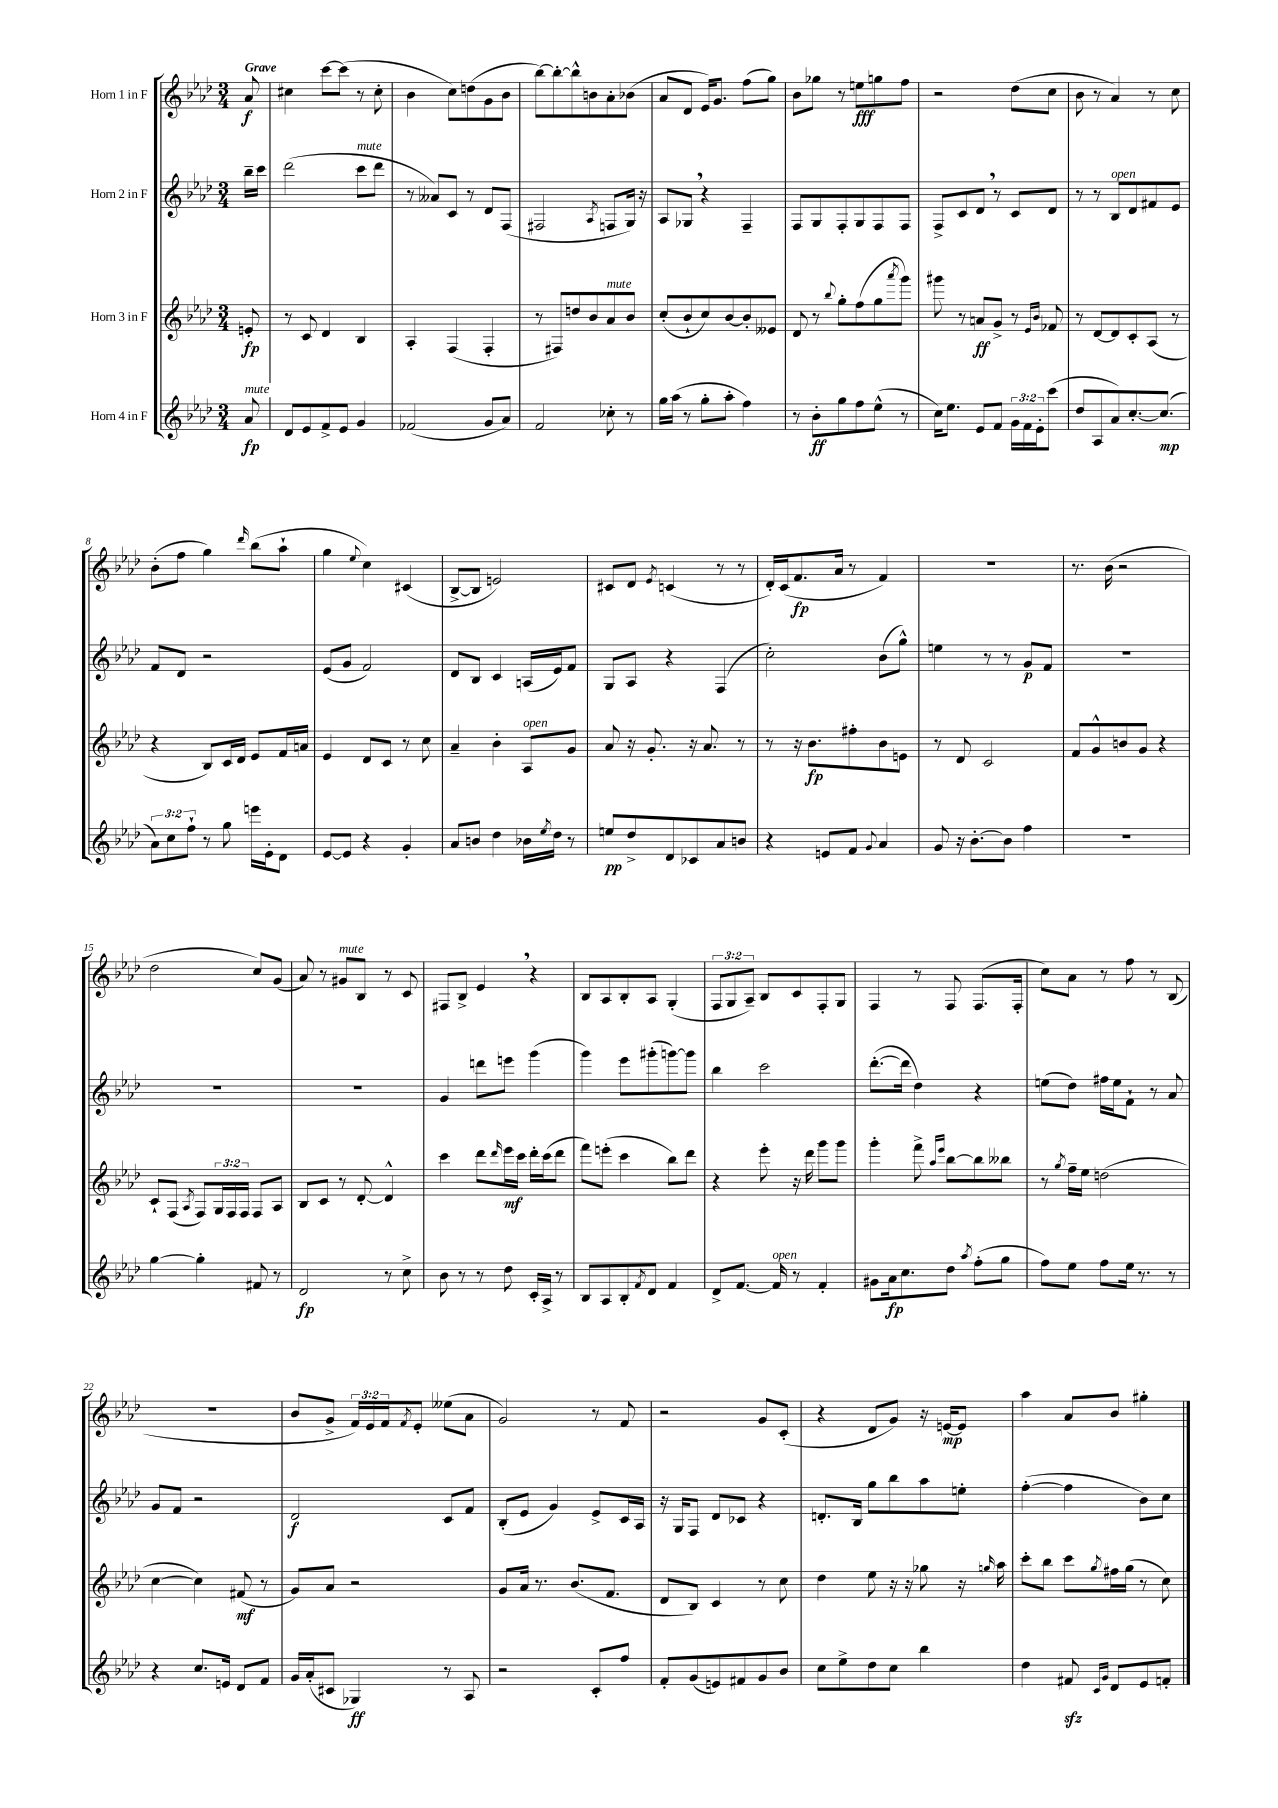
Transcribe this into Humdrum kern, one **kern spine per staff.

**kern	**kern	**kern	**kern
*staff4	*staff3	*staff2	*staff1
*clefG2	*clefG2	*clefG2	*clefG2
*k[b-e-a-d-]	*k[b-e-a-d-]	*k[b-e-a-d-]	*k[b-e-a-d-]
*M3/4	*M3/4	*M3/4	*M3/4
8a-/	8e'/	16bb-~\LL	8a-/
.	.	16ccc\JJ	.
=	=	=	=
8d-/L	8r	(2ddd-\	4cc#\
8e-/	8c/	.	.
8f^/	4d-/	.	[8ccc\L
8e-/J	.	.	(8ccc\]J
4g/	4B-/	8ccc\L	8r
.	.	8ddd-\J	8cc#'\
=	=	=	=
(2f-/	4A-'/	8r	4b-\
.	.	8a--/L)	.
.	(4F/	8c/J	8cc\L)
.	.	8r	(8dd\
8g/L	4F'/	8d-/L	8g\
8a-/J)	.	(8F/J	8b-\J
=	=	=	=
2f/	8r	2F#/	[8bb-\L)
.	8F#/L)	.	8bb-'\_
.	8dd/	.	8bb-^^\]
.	8b-/	.	8b\
.	.	8qA-/	.
8cc-'\	8a-/	8F/L	8a-'\
8r	8b-/J	16G/Jk)	(8b-\J
.	.	16r	.
=	=	=	=
16gg\LL	(8cc'/L	8A-/L	8a-/L
(16aa-\JJ	.	.	.
8r	8b-`/	8G-/J	8d-/J
8gg'\L	8cc/)	4r	16e-/LK)
.	.	.	8.g/J
8aa-'\J	[8b-/	.	.
4ff\)	8b-'/]	4F~/	(8ff\L
.	8e--/J	.	8gg\J)
=	=	=	=
8r	8d-/	8F/L	8b-\L
8b-'\L	8r	8G/	8gg-\J
.	8qqbb-/	.	.
8gg\	8gg'\L	8F'/	8r
8ff\	(8ff\	8G/	8ee\L
(8ee-^^\J	8gg\	8F/	8gg\
.	8qaaa-/	.	.
8r	8ggg\J)	8F/J	8ff\J
=	=	=	=
16cc\LK)	8ggg#\	8F^/L	2r
8.ee-\J	.	.	.
.	8r	8c/	.
8e-/L	8a/L	8d-/J	.
8f/J	8g^/J	8r	.
24g\LL	8r	8c/L	(8dd-\L
24f\	.	.	.
24e-'\J	.	.	.
.	16qqe-/LL	.	.
.	16qqb-/JJ	.	.
(8ccc\J	8f-/	8d-/J	8cc\J
=	=	=	=
8dd-/L	8r	8r	8b-\
8A-/	[8d-/L	8r	8r
8a-/)	8d-/]	8B-/L	4a-/)
[8.cc'/	8c'/	8d-/	.
.	(8A-/J	8f#/	8r
(8.cc/]J	.	.	.
.	8r	8e-/J	8cc\
=	=	=	=
12a-\L)	4r	8f/L	(8b-'\L
12cc\	.	.	.
.	.	8d-/J	8ff\J
12ff`\J	.	.	.
8r	8B-/L)	2r	4gg\)
8gg\	16c/L	.	.
.	16d-/JJ	.	.
.	.	.	16qqddd-/
16eee\LL	8e-/L	.	(8bb-\L
16e-'\J	.	.	.
8d-\J	16f/L	.	8aa-`\J
.	16a/JJ	.	.
=	=	=	=
[8e-/L	4e-/	(8e-/L	4gg\
8e-/]J	.	8g/J	.
.	.	.	8qqee-/
4r	8d-/L	2f/)	4cc\)
.	8c/J	.	.
4g'/	8r	.	(4c#/
.	8cc\	.	.
=	=	=	=
8a-/L	4a-~/	8d-/L	[8B-^/L
8b/J	.	8B-/J	8B-/]J
4dd-\	4b-'\	4c/	2e/)
16b-\LL	8A-/L	(16A/LL	.
8qee-/	.	.	.
16dd-\JJ	.	16e-/J)	.
8r	8g/J	8f/J	.
=	=	=	=
8ee/L	8a-/	8G/L	8c#/L
8dd-^/	16r	8A-/J	8d-/J
.	8.g'/	.	.
.	.	.	8qe-/
8d-/	.	4r	(4c/
8c-/	16r	.	.
.	8.a-/	.	.
8a-/	.	(4F/	8r
8b/J	8r	.	8r
=	=	=	=
4r	8r	2cc'\)	16d-'/LL)
.	.	.	(16c/J
.	16r	.	8.f/
.	8.b-\L	.	.
8e/L	.	.	.
.	.	.	16a-/Jk
8f/J	8ff#'\	.	8r
8qqg/	.	.	.
4a-/	8b-\	(8b-\L	4f/)
.	8e\J	8gg^^\J)	.
=	=	=	=
8g/	8r	4ee\	2.r
16r	8d-/	.	.
[8.b-'\L	.	.	.
.	2c/	8r	.
8b-\]J	.	8r	.
4ff\	.	8g/L	.
.	.	8f/J	.
=	=	=	=
2.r	8f/L	2.r	8.r
.	8g^^/	.	.
.	.	.	(16b-\
.	8b/	.	2r
.	8g/J	.	.
.	4r	.	.
=	=	=	=
[4gg\	8c`/L	2.r	2dd-\
.	(8F/J	.	.
.	8qA-/	.	.
4gg'\]	8F/L)	.	.
.	24G/L	.	.
.	24F/	.	.
.	24F/JJ	.	.
8f#/	8F/L	.	8cc/L)
8r	8A-/J	.	(8g/J
=	=	=	=
2d-/	8B-/L	2.r	8a-/)
.	8c/J	.	8r
.	8r	.	8g#/L
.	[8d-'/	.	8B-/J
8r	4d-^^/]	.	8r
8cc^\	.	.	8c/
=	=	=	=
8b-\	4ccc\	4g/	8F#/L
8r	.	.	8B-^/J
8r	8ddd-\L	8ddd\L	4e-/
.	16qqddd-/	.	.
8dd-\	16eee-\L	8eee\J	.
.	16ccc\JJ	.	.
16c'/LL	16ddd-'\LL	(4ggg\	4r
16A-^/JJ	(16ccc\J	.	.
8r	8ddd-\J	.	.
=	=	=	=
8B-/L	8fff\L)	4ggg\)	8B-/L
8A-/	(8eee'\J	.	8A-/
8B-'/	4ccc\	8eee-\L	8B-'/
8qf/	.	.	.
8d-/J	.	(8ggg#'\	8A-/J
4f/	8bb-\L)	[8ggg\)	(4G'/
.	8ddd-\J	8ggg\]J	.
=	=	=	=
8d-^/L	4r	4bb-\	12F/L
.	.	.	12G/
[8.f/J	.	.	.
.	.	.	12A-~/J)
.	8eee-'\	2ccc\	8B-/L
16f/]	.	.	.
8r	16r	.	8c/
.	16ddd-\	.	.
4f'/	8ggg\L	.	8F'/
.	8ggg\J	.	8G/J
=	=	=	=
8g#\L	4ggg'\	([8.ddd-'\L	4F/
16a-\k	.	.	.
8.cc\	.	16ddd-\]Jk	.
.	8fff^\	4dd-\)	8r
.	16qqaa-/LL	.	.
.	16qqeee-/JJ	.	.
8dd-\J	[8bb-\L	.	8F/
8qaa-/	.	.	.
(8ff'\L	8bb-\]	4r	(8.F/L
8gg\J	8bb--\J	.	.
.	.	.	16F'/Jk
=	=	=	=
8ff\L)	8r	(8ee\L	8cc\L)
.	8qgg/	.	.
8ee-\J	16ff~\LL	8dd-\J)	8a-\J
.	16ee-\JJ	.	.
8ff\L	(2dd\	16ff#\LL	8r
.	.	16ee\J	.
16ee-\Jk	.	8f`\J	8ff\
8.r	.	.	.
.	.	8r	8r
8r	.	8a-/	(8B-/
=	=	=	=
4r	[4cc\	8g/L	2.r
.	.	8f/J	.
8.cc/L	4cc\])	2r	.
16e/Jk	.	.	.
8d-/L	(8f#/	.	.
8f/J	8r	.	.
=	=	=	=
16g/LL	8g/L)	2d-/	8b-/L
(16a-'/J	.	.	.
8c#/J	8a-/J	.	8g^/J
4G-/)	2r	.	24f/LL)
.	.	.	24e-/
.	.	.	24f/J
.	.	.	8qf/
.	.	.	8e-'/J
8r	.	8c/L	(8ee--\L
8A-/	.	8f/J	8a-\J
=	=	=	=
2r	8g/L	(8B-'/L	2g/)
.	16a-/Jk	8e-/J	.
.	8.r	.	.
.	.	4g/)	.
.	(8.b-/L	.	.
8c'/L	.	8e-^/L	8r
.	8.f/J	.	.
8ff/J	.	16c/L	8f/
.	.	16A-/JJ	.
=	=	=	=
8f'/L	8d-/L	16r	2r
.	.	16G/LK	.
(8g/	8B-/J)	8F/J	.
8e/)	4c/	8d-/L	.
8f#/	.	8c-/J	.
8g/	8r	4r	8g/L
8b-/J	8cc\	.	(8c'/J
=	=	=	=
8cc\L	4dd-\	8.d'/L	4r
8ee-^\	.	.	.
.	.	16B-/Jk	.
8dd-\	8ee-\	8gg\L	8d-/L
8cc\J	16r	8bb-\	8g/J)
.	16r	.	.
4bb-\	8gg-\	8aa-\	16r
.	.	.	[16e/LK
.	16r	8ee'\J	8e/]J
.	16qqgg/	.	.
.	16aa-\	.	.
=	=	=	=
4dd-\	8ccc'\L	([4ff'\	4aa-\
.	8bb-\J	.	.
8f#/	8ccc\L	4ff\]	8a-/L
16qqc/LL	.	.	.
16qqg/JJ	8qgg/	.	.
8d-/L	16ff#\L	.	8b-/J
.	(16gg\JJ	.	.
8e-/	8r	8b-\L)	4gg#'\
8f'/J	8cc\)	8cc\J	.
==	==	==	==
*-	*-	*-	*-
